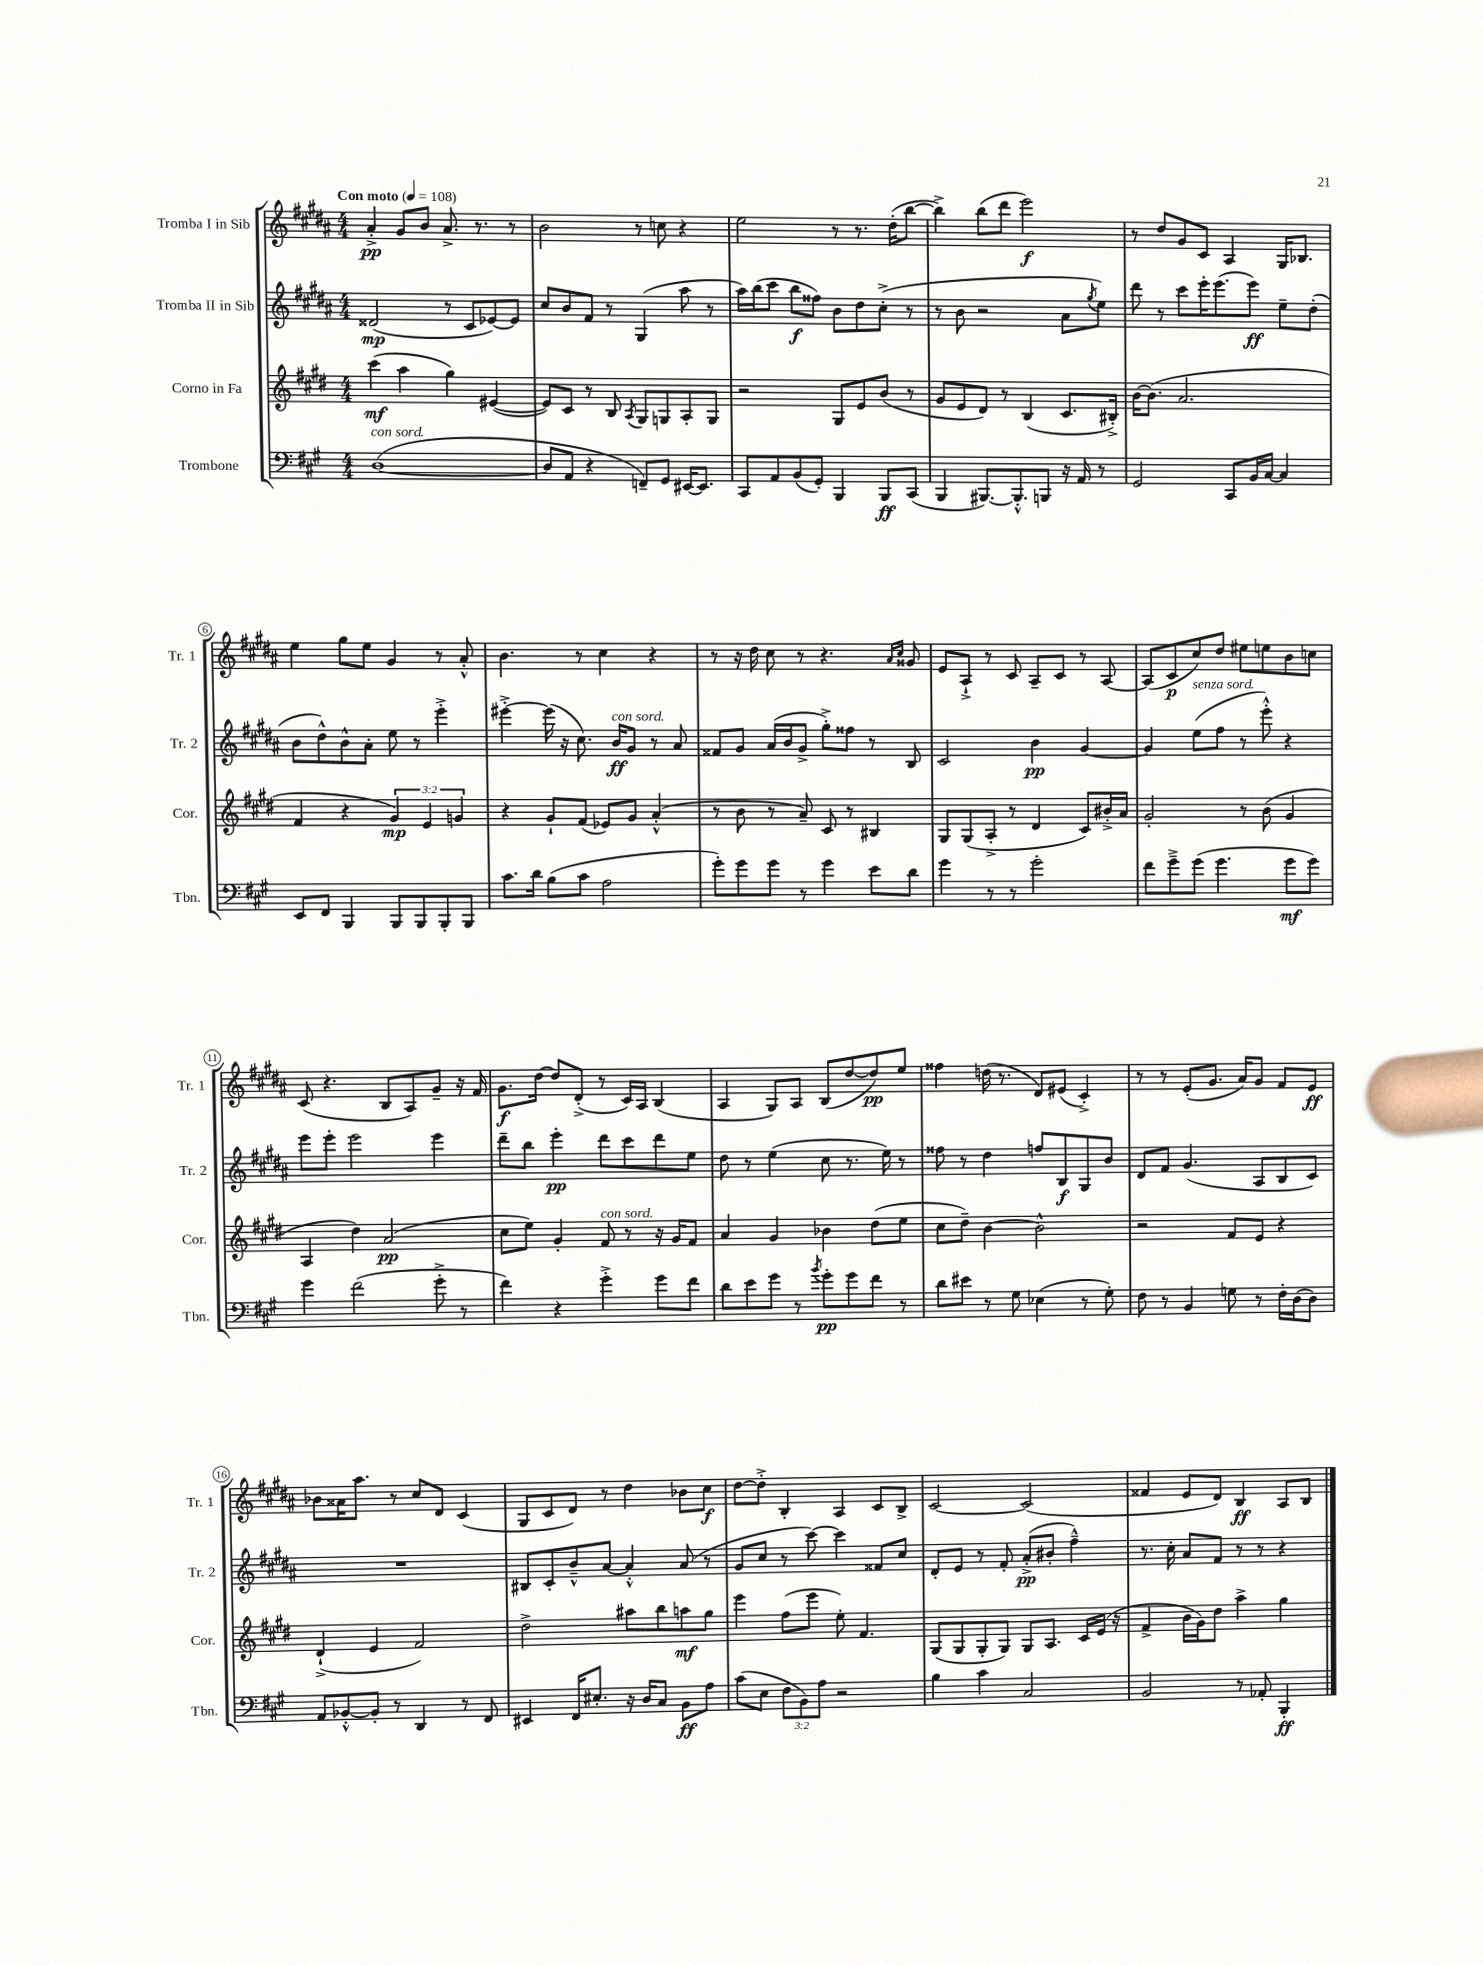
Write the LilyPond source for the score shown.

<<
\new StaffGroup <<
\new Staff = "s0" \with { instrumentName = "Tromba I in Sib" shortInstrumentName = "Tr. 1" } {
    \clef treble \key b \major \numericTimeSignature \time 4/4 \tempo "Con moto" 4 = 108
    ais'4-.->\pp gis'8 b'8 ais'8.-> r8. r8 |
    b'2 r8 c''8 r4 |
    e''2 r8 r8. dis''16-.( b''8~ |
    b''4->) b''8( dis'''8 e'''2\f) |
    r8 dis''8 gis'8 cis'8 ais4 gis16 bes8. |
    e''4 gis''8 e''8 gis'4 r8 ais'8-.-^ |
    b'4. r8 cis''4 r4 |
    r8 r16 dis''16 cis''8 r8 r4. \grace { ais'16 cis''16 } gisis'8 |
    e'8 ais8-!-> r8 cis'8 ais8-- cis'8 r8 ais8~ |
    ais8( cis'8\p cis''8) dis''8 eis''8 e''8 b'8 c''8 |
    cis'8( r4. b8 ais8) gis'8-- r16 fis'16 |
    gis'8.\f dis''16~ dis''8 dis'8-.->( r8 cis'16) ais16 b4( |
    ais4 gis8) ais8 b8( dis''8~ dis''8\pp) e''8 |
    fisis''4 d''16( r8. dis'8) eis'8( cis'4-.->) |
    r8 r8 e'8-.( gis'8. ais'16) gis'8 fis'8 e'8\ff |
    bes'8 aisis'16 ais''8. r8 cis''8 dis'8 cis'4( |
    gis8 cis'8 dis'8) r8 dis''4 bes'8 cis''8\f |
    dis''8~ dis''8-.-> b4-. ais4 cis'8 b8-> |
    cis'2~ cis'2( |
    fisis'4 e'8 dis'8) b4\ff ais8 b8 \bar "|." |
}
\new Staff = "s1" \with { instrumentName = "Tromba II in Sib" shortInstrumentName = "Tr. 2" } {
    \clef treble \key b \major \numericTimeSignature \time 4/4
    disis'2\mp( r8 cis'8 ees'8~) ees'8 |
    cis''8 b'8 fis'8 r8 gis4( ais''8 r8 |
    ais''16) b''16( cis'''8 b''8\f fisis''8) b'8 dis''8 cis''8-.->( r8 |
    r8 b'8 r2 ais'8 \acciaccatura { gis''8 } e''8) |
    dis'''8 r8 cis'''8 e'''16-. e'''8.( e'''8\ff) e''8-- dis''8-.( |
    b'8 dis''8-^) b'8-^ ais'8-. e''8 r8 e'''4-.-> |
    eis'''4~-.-> eis'''16( r16 cis''8.) b'16\ff^\markup { \italic "con sord." } gis'8 r8 ais'8 |
    fisis'8 gis'8 ais'16( b'16 gis'8-> gis''8-.->) fisis''8 r8 b8 |
    cis'2 b'4\pp gis'4~ |
    gis'4 e''8^\markup { \italic "senza sord." }( fis''8 r8 e'''8-.-^) r4 |
    e'''8 e'''8-. e'''2 e'''4 |
    dis'''8-- b''8 e'''4-.\pp dis'''8 cis'''8 dis'''8 e''8 |
    dis''8 r8 e''4( cis''8 r8. e''16) r8 |
    fisis''8 r8 dis''4 f''8 b8\f gis8 b'8 |
    dis'8 fis'8 gis'4.( ais8 b8 cis'8) |
    R1 |
    bis8 cis'8-. b'8---^ ais'8~ ais'4-.-^ ais'8( r8 |
    gis'8 cis''8 r8 cis'''8~) cis'''4 fisis'8 cis''8 |
    dis'8-. e'8 r8 fis'8-. ais'8-.->\pp( bis'8-. fis''4---^) |
    r8. cis''16-. ais'8 fis'8 r8 r8 r4 \bar "|." |
}
\new Staff = "s2" \with { instrumentName = "Corno in Fa" shortInstrumentName = "Cor." } {
    \clef treble \key e \major \numericTimeSignature \time 4/4 \override Staff.TupletNumber.text = #tuplet-number::calc-fraction-text
    cis'''4\mf( a''4 gis''4) eis'4~( |
    eis'8) cis'8 r8 b8 \acciaccatura { a8 } gis8 g8 a8-. g8 |
    r2 gis8 e'8 b'8( r8 |
    gis'8 e'8 dis'8) r8 b4( cis'8. bis16-.->) |
    b'16~ b'8.( a'2. |
    fis'4 r4 \tuplet 3/2 { gis'4\mp) e'4 g'4 } |
    r4 gis'8-! fis'8( ees'8) gis'8 a'4-.-^( |
    r8 b'8 r8 a'8--) cis'8 r8 bis4 |
    gis8 gis8( a8-.-> r8 dis'4 cis'8) bis'16-.-> a'16 |
    gis'2-. r8 b'8( gis'4 |
    a4 dis''4) a'2\pp( |
    cis''8 e''8) gis'4-. fis'8^\markup { \italic "con sord." } r8 r16 gis'16 fis'8 |
    a'4 gis'4 bes'4 dis''8( e''8 |
    cis''8 dis''8--) b'4~ b'2-^ |
    r2 fis'8 e'8 r4 |
    dis'4-!->( e'4 fis'2) |
    dis''2-> ais''8 b''8 a''8\mf gis''8 |
    e'''4 fis''8( e'''8 e''8-.) fis'4. |
    gis8( gis8 gis8-. gis8) gis8 a8. cis'16 e'16( r16 |
    fis'4-> b'16 gis'16) dis''8 a''4-> gis''4 \bar "|." |
}
\new Staff = "s3" \with { instrumentName = "Trombone" shortInstrumentName = "Tbn." } {
    \clef bass \key a \major \numericTimeSignature \time 4/4 \override Staff.TupletNumber.text = #tuplet-number::calc-fraction-text
    d1~^\markup { \italic "con sord." }( |
    d8 a,8 r4 f,8--) gis,8 eis,16~ eis,8. |
    cis,8 a,8 b,8( gis,8-.) b,,4 b,,8\ff cis,8( |
    b,,4 bis,,8.~) bis,,8.-.-^ b,,8 r16 a,16 r8 |
    gis,2 cis,8 b,16 cis16~ cis4 |
    e,8 fis,8 b,,4 b,,8 b,,8 b,,8-. b,,8 |
    cis'8. d'16 b8( cis'8 a2 |
    gis'8-.) gis'8 gis'8 r8 gis'4 e'8 d'8 |
    gis'4 r8 r8 gis'2-. |
    fis'8 gis'8---> gis'8( gis'4. gis'8\mf gis'8) |
    gis'4 fis'2( gis'8-.-> r8 |
    fis'4) r4 gis'4-.-> gis'8 fis'8 |
    d'8 e'8 gis'8 r8 \acciaccatura { b'8 } gis'8-.\pp gis'8 fis'8 r8 |
    d'8 eis'8 r8 gis8 ees4( r8 gis8-.) |
    fis8 r8 b,4 g8 r8 fis16-. d16( d8) |
    a,8 bes,8~-.-^ bes,8-. r8 d,4 r8 fis,8 |
    eis,4 fis,16 eis8.-. r16 d16 cis8 b,8\ff a8 |
    cis'8( e8 \tuplet 3/2 { fis8 b,8) a8 } r2 |
    b4 cis'4 cis2 |
    b,2 r8 aes,8-. b,,4-.\ff \bar "|." |
}
>>
>>
\layout { \context { \Score \override BarNumber.stencil = #(make-stencil-circler 0.1 0.3 ly:text-interface::print) } }
